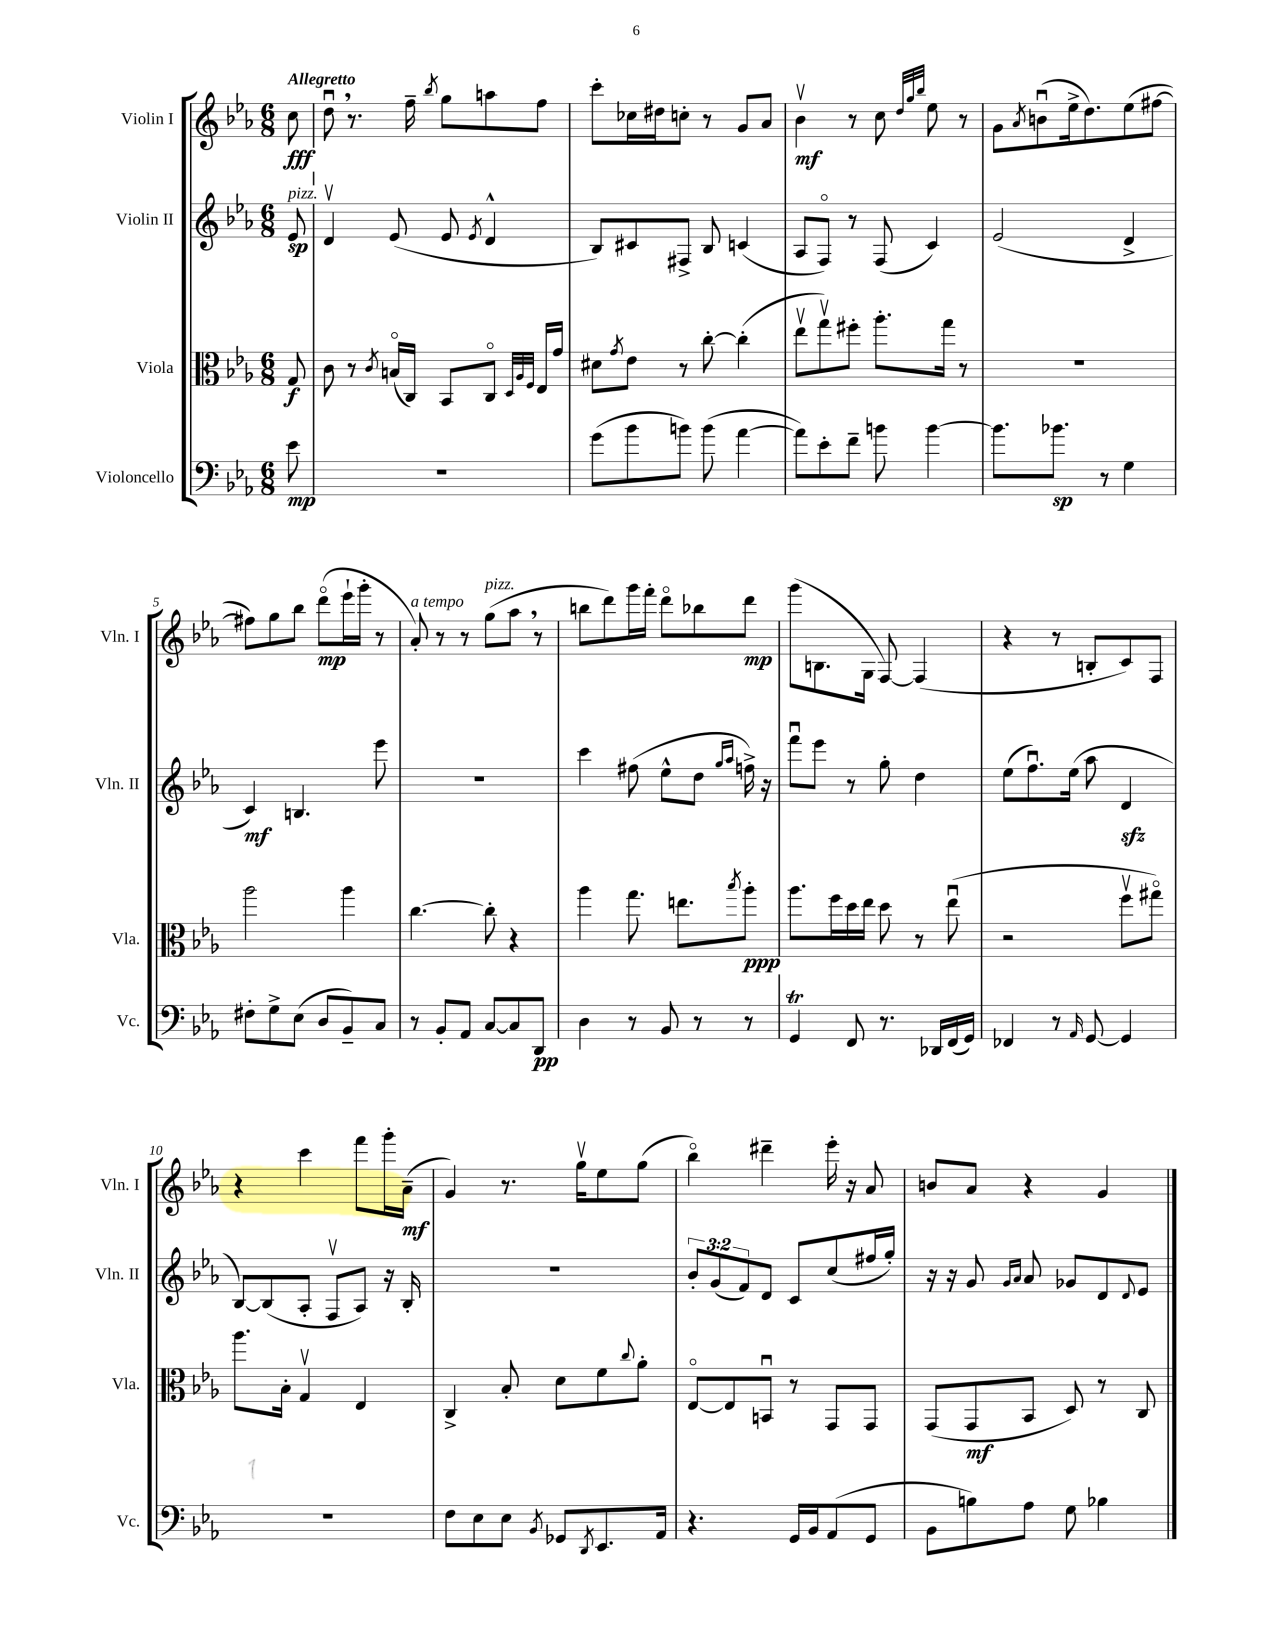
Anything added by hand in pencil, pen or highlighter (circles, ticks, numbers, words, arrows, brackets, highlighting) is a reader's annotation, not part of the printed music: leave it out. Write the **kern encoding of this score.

**kern	**dynam	**kern	**dynam	**kern	**dynam	**kern	**dynam
*part4	*part4	*part3	*part3	*part2	*part2	*part1	*part1
*staff4	*staff4	*staff3	*staff3	*staff2	*staff2	*staff1	*staff1
*I"Violoncello	*	*I"Viola	*	*I"Violin II	*	*I"Violin I	*
*I'Vc.	*	*I'Vla.	*	*I'Vln. II	*	*I'Vln. I	*
*clefF4	*	*clefC3	*	*clefG2	*	*clefG2	*
*k[b-e-a-]	*	*k[b-e-a-]	*	*k[b-e-a-]	*	*k[b-e-a-]	*
*M6/8	*	*M6/8	*	*M6/8	*	*M6/8	*
=	=	=	=	=	=	=	=
!	!	!	!	!	!	!LO:TX:a:B:t=Allegretto	!
!	!	!	!	!LO:TX:a:i:t=pizz.	!	!	!
8e-\	mp	8G/	f	8e-/	sp	8cc\	fff
=1	=1	=1	=1	=1	=1	=1	=1
2.r	.	8c\	.	4dv/	.	8ddu,\	.
.	.	8r	.	.	.	8.r	.
.	.	8qc/	.	.	.	.	.
.	.	(16Bn/LL	.	(8e-/	.	.	.
.	.	16C/JJ)	.	.	.	16ff~\	.
.	.	.	.	.	.	8qbb-/	.
.	.	8BB-/L	.	8e-/	.	8gg\L	.
.	.	.	.	8qe-/	.	.	.
.	.	8C/J	.	4d^^/	.	8aan\	.
.	.	32qqD/LLL	.	.	.	.	.
.	.	32qqA-/	.	.	.	.	.
.	.	32qqF/JJJ	.	.	.	.	.
.	.	16E-/LL	.	.	.	8ff\J	.
.	.	16g/JJ	.	.	.	.	.
=2	=2	=2	=2	=2	=2	=2	=2
(8g\L	.	8d#X\L	.	8B-/L)	.	8ccc'\L	.
.	.	8qg/	.	.	.	.	.
8b-\	.	8e-\J	.	8c#X/	.	16cc-X\L	.
.	.	.	.	.	.	16dd#X\J	.
8bn\J)	.	8r	.	8F#X^/J	.	8ccn'\J	.
(8b\	.	[8cc'\	.	8B-/	.	8r	.
[4a-\	.	(4cc'\]	.	(4cn/	.	8g/L	.
.	.	.	.	.	.	8a-/J	.
=3	=3	=3	=3	=3	=3	=3	=3
8a-\L])	.	8ee-v\L	.	8A-/L	.	4b-v\	mf
8e-'\	.	8ggv\)	.	8F/J)	.	.	.
8f~\J	.	8ff#X'\J	.	8r	.	8r	.
8bn\	.	8.aa-'\L	.	(8F/	.	8cc\	.
.	.	.	.	.	.	32qqdd/LLL	.
.	.	.	.	.	.	32qqgg/	.
.	.	.	.	.	.	32qqbb-/JJJ	.
[4b\	.	.	.	4c/)	.	8ee-\	.
.	.	16gg\Jk	.	.	.	.	.
.	.	8r	.	.	.	8r	.
=4	=4	=4	=4	=4	=4	=4	=4
8.b\L]	.	2.r	.	(2e-/	.	8g\L	.
.	.	.	.	.	.	8qa-/	.
.	.	.	.	.	.	(8bnu\	.
8.b-X\J	sp	.	.	.	.	.	.
.	.	.	.	.	.	16ee-^\k	.
.	.	.	.	.	.	8.dd\)	.
8r	.	.	.	.	.	.	.
4G\	.	.	.	4d^/	.	(8ee-\	.
.	.	.	.	.	.	[8ff#X\J	.
!!LO:LB:g=z
=5	=5	=5	=5	=5	=5	=5	=5
8F#X'\L	.	2aa-\	.	4c/)	mf	8ff#X\L])	.
8G^\	.	.	.	.	.	8gg\	.
(8E-\J	.	.	.	4.Bn/	.	8bb-\J	.
8D/L	.	.	.	.	.	(8ddd\L	mp
8BB-~/)	.	4aa-\	.	.	.	16eee-`\L	.
.	.	.	.	.	.	16ggg'\JJ	.
8C/J	.	.	.	8eee-\	.	8r	.
=6	=6	=6	=6	=6	=6	=6	=6
!	!	!	!	!	!	!LO:TX:a:i:t=a tempo	!
8r	.	[4.cc\	.	2.r	.	8a-'/)	.
8BB-'/L	.	.	.	.	.	8r	.
8AA-/J	.	.	.	.	.	8r	.
!	!	!	!	!	!	!LO:TX:a:i:t=pizz.	!
[8C/L	.	8cc'\]	.	.	.	(8gg\L	.
8C/]	.	4r	.	.	.	8aa-,\J	.
8DD/J	pp	.	.	.	.	8r	.
=7	=7	=7	=7	=7	=7	=7	=7
4D\	.	4aa-\	.	4ccc\	.	8bbn\L	.
.	.	.	.	.	.	8ddd\)	.
8r	.	8.gg\	.	(8ff#X\	.	16ggg\L	.
.	.	.	.	.	.	16fff'\JJ	.
8BB-/	.	.	.	8ee-^^\L	.	8ddd\L	.
.	.	8.een\L	.	.	.	.	.
8r	.	.	.	8dd\J	.	8bb-X\	.
.	.	.	.	16qqgg/LL	.	.	.
.	.	8qbb-/	.	16qqaa-/JJ	.	.	.
8r	.	8aa-'\J	ppp	16ffn^\)	.	8ddd\J	mp
.	.	.	.	16r	.	.	.
=8	=8	=8	=8	=8	=8	=8	=8
4GGt/	.	8.aa-\L	.	8fffu\L	.	(8ggg\L	.
.	.	.	.	8eee-\J	.	8.Bn\	.
.	.	16ff\L	.	.	.	.	.
8FF/	.	16dd\	.	8r	.	.	.
.	.	16ee-\JJ	.	.	.	16G\Jk	.
8.r	.	8dd\	.	8gg'\	.	[8F/)	.
.	.	8r	.	4dd\	.	(4F/]	.
16DD-X/LL	.	.	.	.	.	.	.
(16FF/	.	(8ee-u\	.	.	.	.	.
16GG/JJ)	.	.	.	.	.	.	.
=9	=9	=9	=9	=9	=9	=9	=9
4FF-X/	.	2r	.	(8ee-\L	.	4r	.
.	.	.	.	8.ffu\)	.	.	.
8r	.	.	.	.	.	8r	.
.	.	.	.	(16ee-\Jk	.	.	.
16qqAA-/	.	.	.	.	.	.	.
[8GG/	.	.	.	8aa-\	.	8Bn'/L	.
4GG/]	.	8ffv\L	.	4dzz/	.	8c/)	.
.	.	8gg#X\J)	.	.	.	8F/J	.
!!LO:LB:g=z
=10	=10	=10	=10	=10	=10	=10	=10
2.r	.	8.aa-\L	.	[8B-/L)	.	4r	.
.	.	.	.	(8B-/]	.	.	.
.	.	16B-'\Jk	.	.	.	.	.
.	.	4Gv/	.	8A-'/J	.	4ccc\	.
.	.	.	.	8Fv/L	.	.	.
.	.	4E-/	.	8A-/J)	.	8fff\L	.
.	.	.	.	16r	.	16ggg'\L	.
.	.	.	.	16B-'/	.	(16a-~\JJ	mf
=11	=11	=11	=11	=11	=11	=11	=11
8F\L	.	4C^/	.	2.r	.	4g/)	.
8E-\	.	.	.	.	.	.	.
8E-\J	.	8B-'/	.	.	.	8.r	.
8qBB-/	.	.	.	.	.	.	.
8GG-X/L	.	8d\L	.	.	.	.	.
.	.	.	.	.	.	16ggv\KL	.
8qDD/	.	.	.	.	.	.	.
8.EE-/	.	8f\	.	.	.	8ee-\	.
.	.	8qqcc/	.	.	.	.	.
.	.	8a-'\J	.	.	.	(8gg\J	.
16AA-/Jk	.	.	.	.	.	.	.
=12	=12	=12	=12	=12	=12	=12	=12
4.r	.	[8E-/L	.	12b-'/L	.	4bb-\)	.
.	.	.	.	(12g/	.	.	.
.	.	8E-/]	.	.	.	.	.
.	.	.	.	12f/)	.	.	.
.	.	8BBnu/J	.	8d/J	.	4ddd#X~\	.
16GG/LL	.	8r	.	8c/L	.	.	.
16BB-/J	.	.	.	.	.	.	.
(8AA-/	.	8GG/L	.	(8cc/	.	16eee-'\	.
.	.	.	.	.	.	16r	.
8GG/J	.	8GG/J	.	16ff#X/L	.	8a-/	.
.	.	.	.	16gg'/JJ)	.	.	.
=13	=13	=13	=13	=13	=13	=13	=13
8BB-\L	.	(8GG/L	.	16r	.	8bn/L	.
.	.	.	.	16r	.	.	.
8Bn\)	.	8GG/	mf	8g/	.	8a-/J	.
.	.	.	.	16qqg/LL	.	.	.
.	.	.	.	16qqa-/JJ	.	.	.
8A-\J	.	8BB-/J	.	8a-/	.	4r	.
8G\	.	8D/)	.	8g-X/L	.	.	.
4B-X\	.	8r	.	8d/	.	4g/	.
.	.	.	.	8qqd/	.	.	.
.	.	8C/	.	8e-/J	.	.	.
==	==	==	==	==	==	==	==
*-	*-	*-	*-	*-	*-	*-	*-
